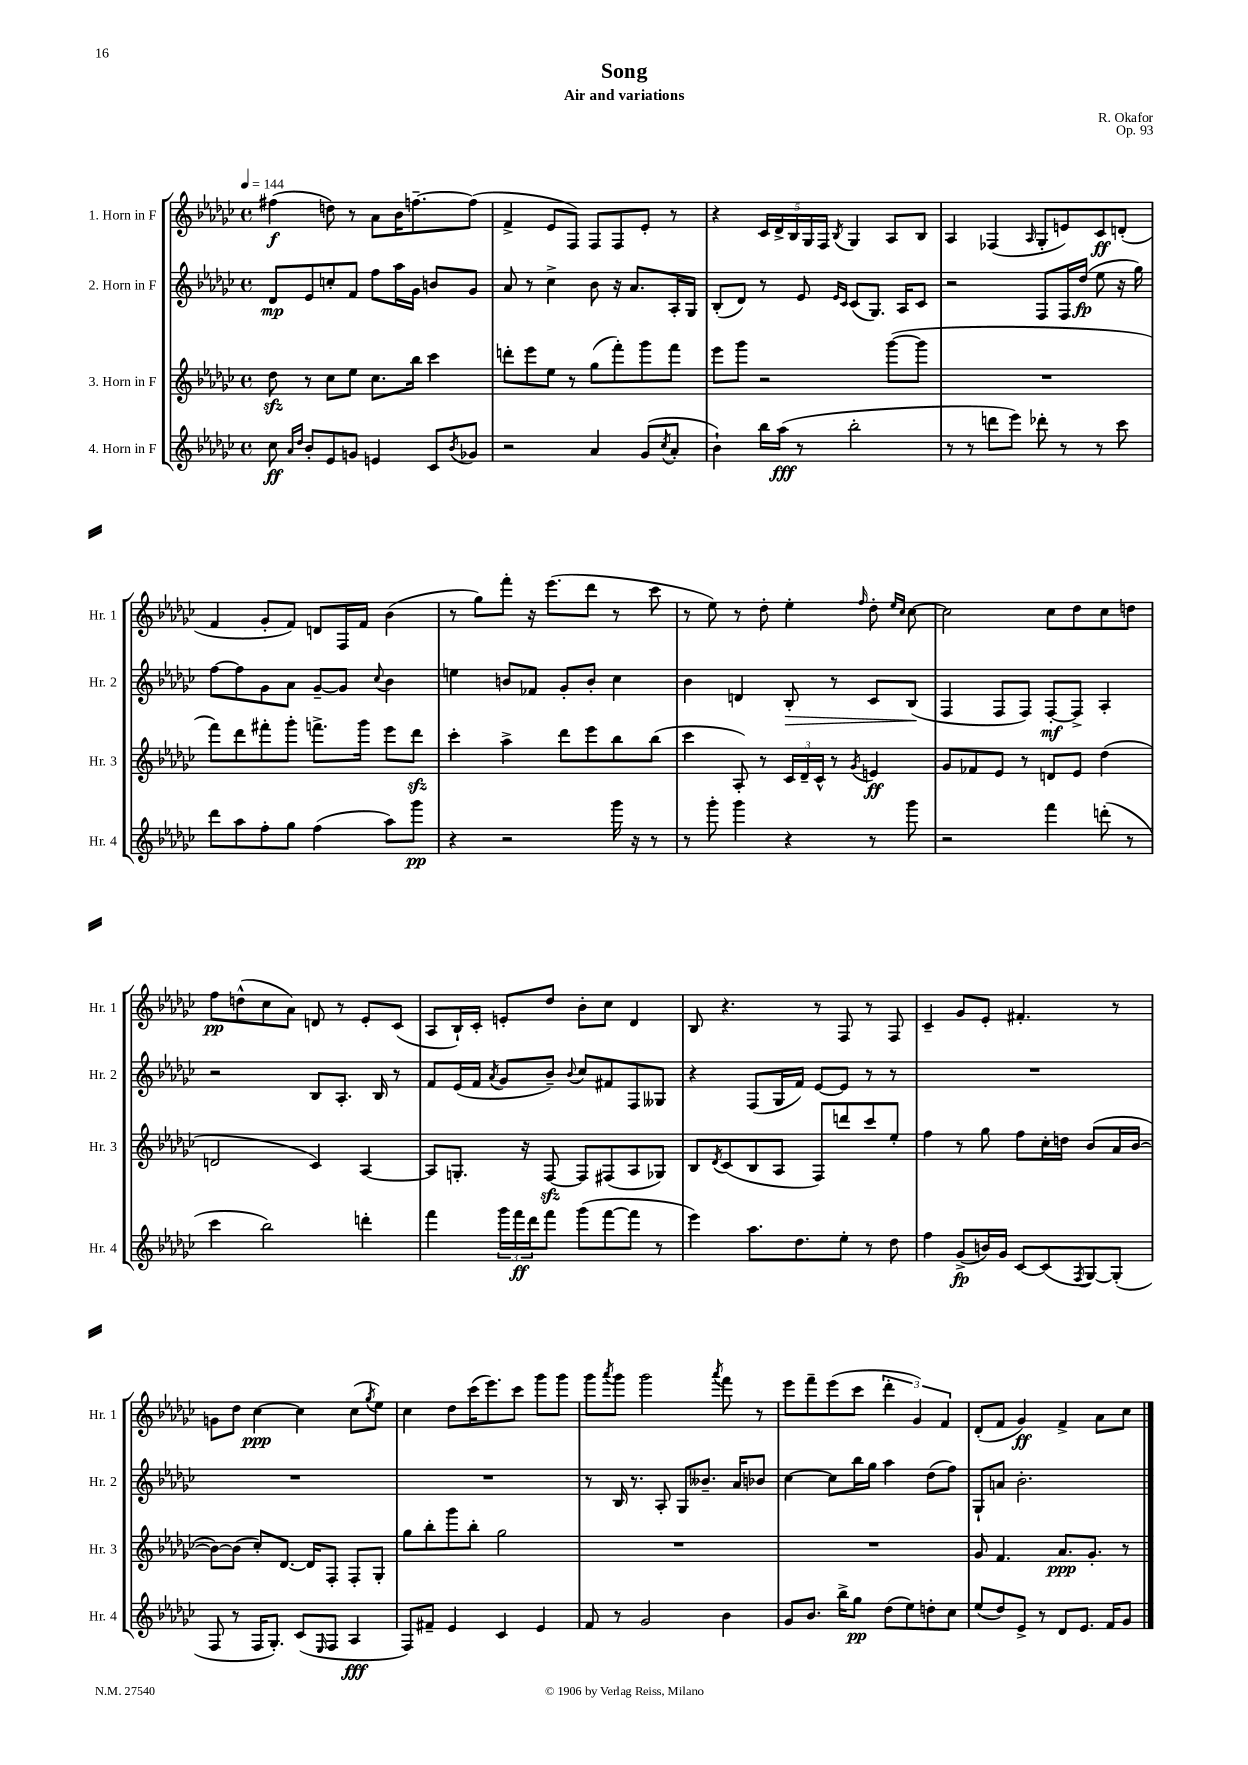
\header { title = "Song" composer = "R. Okafor" subtitle = "Air and variations" opus = "Op. 93" }
<<
\new StaffGroup <<
\new Staff = "s0" \with { instrumentName = "1. Horn in F" shortInstrumentName = "Hr. 1" } {
    \clef treble \key ges \major \defaultTimeSignature \time 4/4 \tempo 4 = 144
    fis''4\f( d''8) r8 aes'8 bes'16 f''8.~-- f''8( |
    f'4-> ees'8 f8) f8 f8 ees'8-. r8 |
    r4 \tuplet 5/4 { ces'16 des'16-> bes16 ges16 f16 } \acciaccatura { bes8 } ges4 aes8 bes8 |
    aes4 fes4( \grace { aes16 } ges8-. e'8) ces'8\ff d'8-.( |
    f'4 ges'8-. f'8) d'8 f16 f'16 bes'4( |
    r8 ges''8) f'''8-. r16 ees'''8.( des'''8 r8 ces'''8 |
    r8 ees''8) r8 des''8-. ees''4-. \grace { f''16 } des''8-. \grace { ees''16 ces''16 } ces''8~ |
    ces''2 ces''8 des''8 ces''8 d''8 |
    f''8\pp d''8-^( ces''8 aes'8) d'8 r8 ees'8-. ces'8( |
    aes8 bes16-!) ces'16-. e'8-. des''8 bes'8-. ces''8 des'4 |
    bes8 r4. r8 f8 r8 f8 |
    ces'4-- ges'8 ees'8-. fis'4.-. r8 |
    g'8 des''8 ces''4~\ppp ces''4 ces''8( \acciaccatura { ges''8 } ees''8) |
    ces''4 des''8 ces'''16( ees'''8.) ces'''8 ges'''8 ges'''8 |
    ges'''8 \acciaccatura { aes'''8 } ges'''8 ges'''2 \acciaccatura { aes'''8 } f'''8 r8 |
    ees'''8 f'''8-- ees'''8( ces'''8 \tuplet 3/2 { des'''4-. ges'4) f'4 } |
    des'8-.( f'8 ges'4\ff) f'4-> aes'8 ces''8 \bar "|." |
}
\new Staff = "s1" \with { instrumentName = "2. Horn in F" shortInstrumentName = "Hr. 2" } {
    \clef treble \key ges \major \defaultTimeSignature \time 4/4
    des'8\mp ees'8 c''8-. f'8 f''8 aes''16 ges'16 b'8 ges'8 |
    aes'8 r8 ces''4-> bes'8 r16 aes'8. aes16-. ges16 |
    bes8-.( des'8) r8 ees'8 \grace { ees'16 ces'16 } ces'8( ges8.) aes16 ces'8 |
    r2 f8 f16 des''16\fp( ees''8 r16 ges''16) |
    f''8~ f''8 ges'8 aes'8 ges'8~-- ges'8 \appoggiatura { ces''8 } bes'4 |
    e''4 b'8 fes'8 ges'8-. b'8-. ces''4 |
    bes'4 d'4 bes8-.\> r8 ces'8 bes8\!( |
    f4 f8 f8) f8~-.\mf f8-> aes4-. |
    r2 bes8 aes8.-. bes16 r8 |
    f'8 ees'16( f'16 \acciaccatura { aes'8 } ges'8 bes'8--) \appoggiatura { bes'8 } ces''8 fis'8 f8 geses8 |
    r4 f8( ges16 f'16) ees'8~ ees'8 r8 r8 |
    R1 |
    R1 |
    R1 |
    r8 bes16 r8. aes8-. ges8 beses'8.-- aes'16 bes'8 |
    ces''4~ ces''8 bes''16 ges''16 aes''4 des''8( f''8) |
    ges8-! a'8 bes'2.-. \bar "|." |
}
\new Staff = "s2" \with { instrumentName = "3. Horn in F" shortInstrumentName = "Hr. 3" } {
    \clef treble \key ges \major \defaultTimeSignature \time 4/4
    des''8\sfz r8 ces''8 ees''8 ces''8. bes''16 ces'''4 |
    d'''8-. ees'''8 ees''8 r8 ges''8( f'''8-.) ges'''8 f'''8 |
    ees'''8 ges'''8 r2 ges'''8~( ges'''8 |
    R1 |
    f'''8) des'''8 fis'''8-. ges'''8-. f'''8.-> ges'''16 ees'''8 des'''8\sfz |
    ces'''4-. aes''4-> des'''8 ees'''8 bes''8 bes''8( |
    ces'''4 aes8-.) r8 \tuplet 3/2 { ces'16 des'16-- ces'16-^ } r8 \acciaccatura { ges'8 } e'4\ff |
    ges'8 fes'8 ees'8 r8 d'8 ees'8 des''4( |
    d'2 ces'4) aes4~ |
    aes8 g8.-. r16 f8~\sfz f8 fis8( aes8 ges8) |
    bes8 \acciaccatura { des'8 } ces'8( bes8 aes8 f8) d'''8 ces'''8 ees''8-. |
    f''4 r8 ges''8 f''8 ces''16-. d''16 bes'8( aes'16 bes'16~ |
    bes'8~) bes'8( ces''8-.) des'8.~ des'16 f8-. f8-. ges8-. |
    ges''8 bes''8-. ges'''8 bes''8-. ges''2 |
    R1 |
    R1 |
    ges'8 f'4. aes'8.\ppp ges'8.-. r8 \bar "|." |
}
\new Staff = "s3" \with { instrumentName = "4. Horn in F" shortInstrumentName = "Hr. 4" } {
    \clef treble \key ges \major \defaultTimeSignature \time 4/4
    ces''8\ff \grace { aes'16 des''16 } bes'8-. ees'8 g'8 e'4 ces'8 \acciaccatura { bes'8 } ges'8 |
    r2 aes'4 ges'8( \acciaccatura { ces''8 } aes'8-. |
    bes'4-!) bes''16 aes''16\fff( r8 bes''2-. |
    r8 r8 d'''8 ees'''8) des'''8-. r8 r8 ces'''8 |
    des'''8 aes''8 f''8-. ges''8 f''4( aes''8) ges'''8\pp |
    r4 r2 ges'''16 r16 r8 |
    r8 ges'''8-. ges'''4 r4 r8 ges'''8 |
    r2 f'''4 d'''8-.( r8 |
    ces'''4 bes''2) d'''4-. |
    f'''4 \tuplet 3/2 { ges'''16 f'''16\ff des'''16 } f'''8 ges'''8( f'''8~ f'''8 r8 |
    ees'''4) aes''8. des''8. ees''8-. r8 des''8 |
    f''4 ges'8->\fp( b'16) ges'16 ces'8~ ces'8( \acciaccatura { f8 } ges8~) ges8-.( |
    f8 r8 f16 ges8.-.) ces'8( \grace { ees16 } f8 aes4\fff |
    f8) fis'8-- ees'4 ces'4 ees'4 |
    f'8 r8 ges'2 bes'4 |
    ges'8 bes'8. bes''16-> ges''8\pp des''8( ees''8) d''8-. ces''8 |
    ees''8( des''8) ees'8-> r8 des'8 ees'8. f'16 ges'8 \bar "|." |
}
>>
>>
\layout { \context { \Score \remove "Bar_number_engraver" } }
